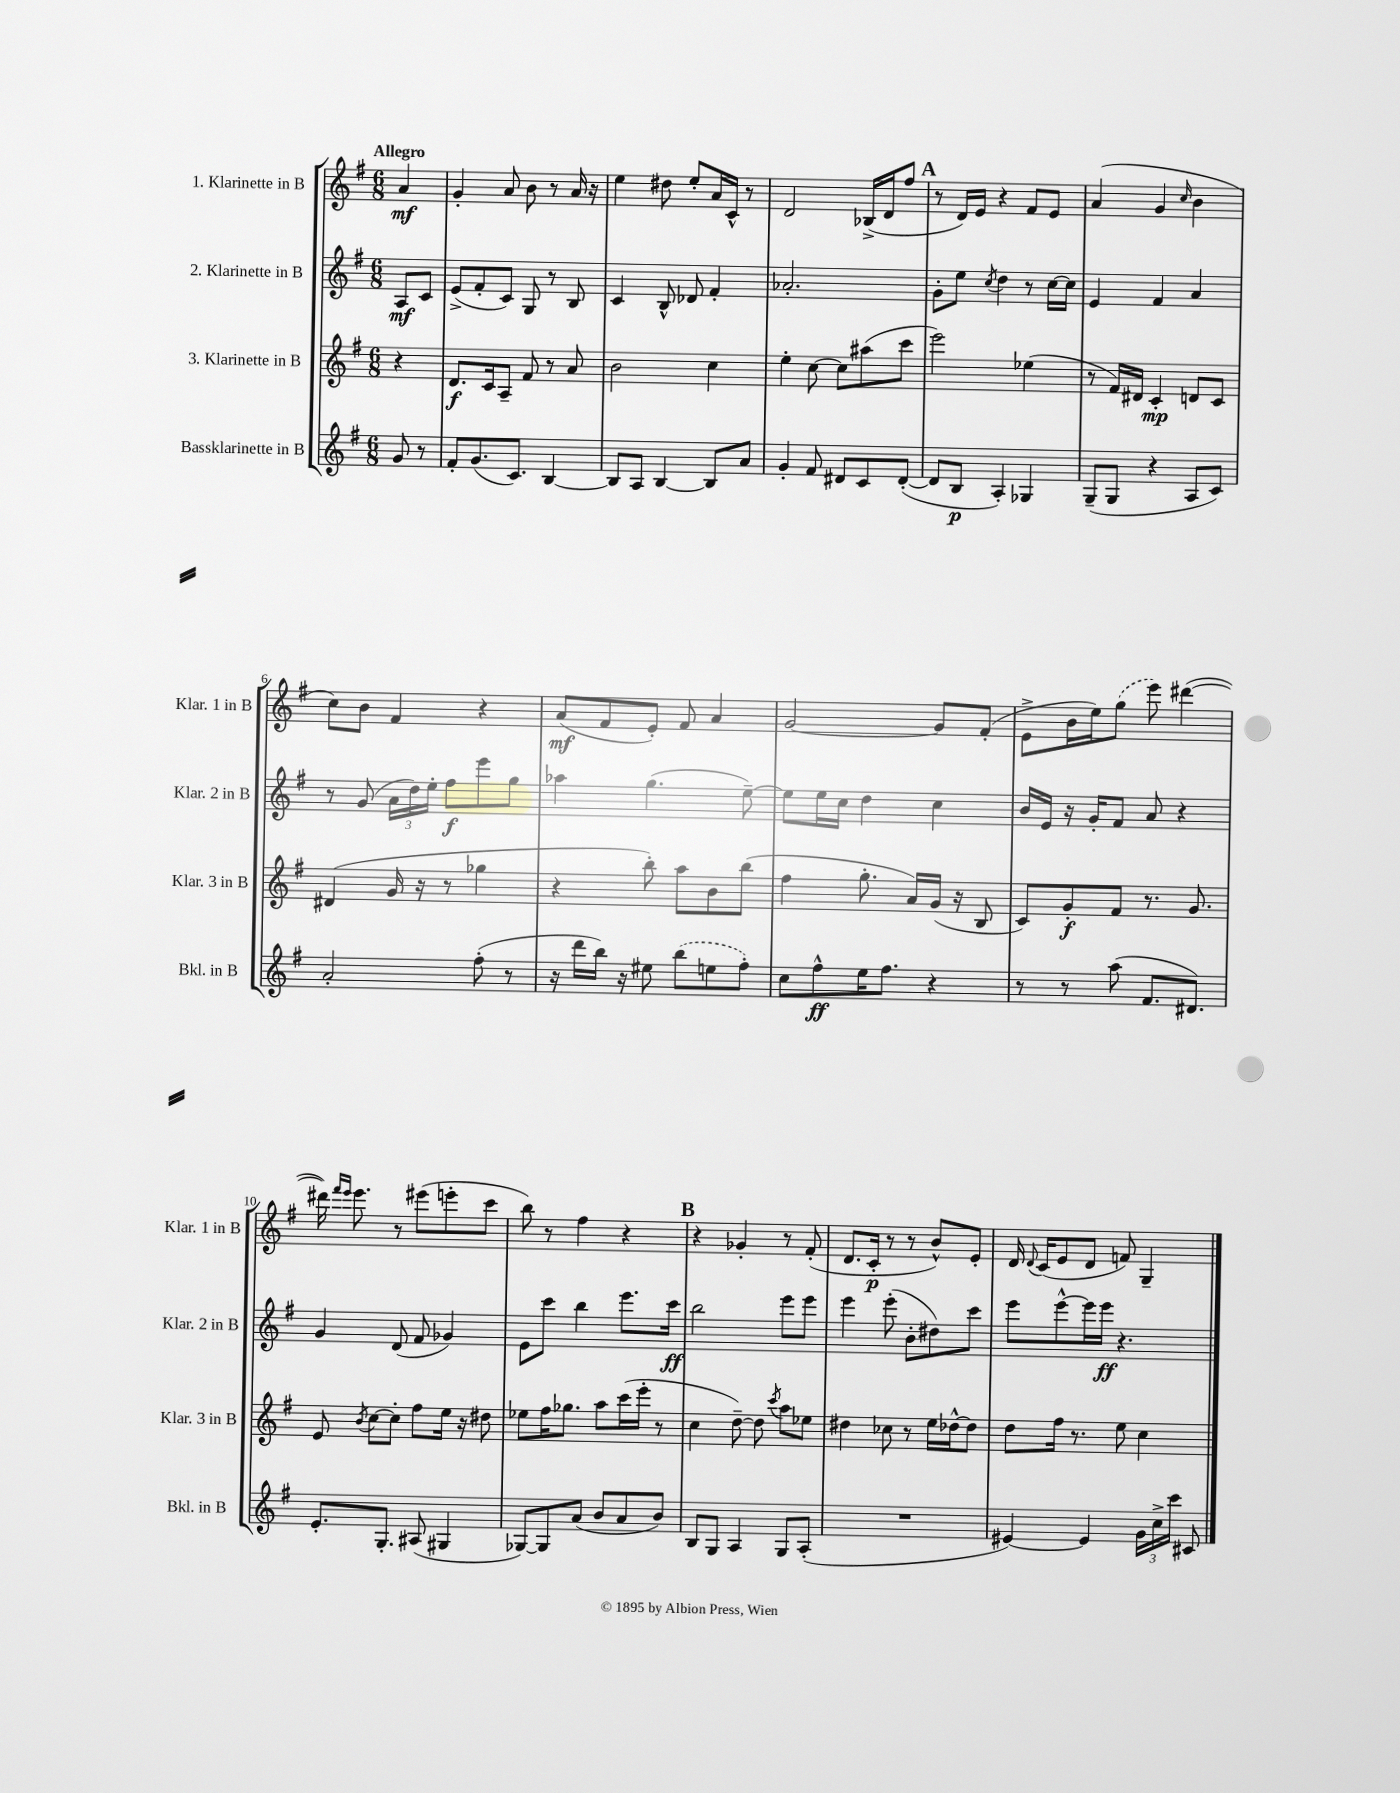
<<
\new StaffGroup <<
\new Staff = "s0" \with { instrumentName = "1. Klarinette in B" shortInstrumentName = "Klar. 1 in B" } {
    \clef treble \key g \major \numericTimeSignature \time 6/8 \partial 4 \tempo "Allegro"
    \autoBeamOff a'4\mf |
    g'4-. a'8 b'8 r8 a'16 r16 |
    e''4 dis''8 e''8[-. a'16 c'16]-^ r8 |
    d'2 bes16[->( d'16 fis''8] |
    \mark \markup { \bold "A" } r8 d'16[) e'16] r4 fis'8[ e'8] |
    a'4( g'4 \grace { c''16 } b'4 |
    c''8[) b'8] fis'4 r4 |
    a'8[\mf( fis'8 e'8]-.) fis'8 a'4 |
    g'2~ g'8[ fis'8]-.( |
    e'8[-> b'16 e''16) \once \slurDashed g''8]( e'''8) dis'''4~( |
    dis'''16) \grace { fis'''16[ e'''16] } e'''8. r8 eis'''8[( e'''8-. c'''8] |
    b''8) r8 fis''4 r4 |
    \mark \markup { \bold "B" } r4 ges'4-. r8 fis'8-.( |
    d'8.[ c'16]-.\p r8 r8 b'8[-^) e'8]-. |
    d'16 \appoggiatura { d'8 } c'16[( e'8 d'8] f'8) g4-- \bar "|." |
}
\new Staff = "s1" \with { instrumentName = "2. Klarinette in B" shortInstrumentName = "Klar. 2 in B" } {
    \clef treble \key g \major \numericTimeSignature \time 6/8 \partial 4
    \autoBeamOff a8[\mf c'8] |
    e'8[->( fis'8-. c'8]) g8 r8 b8 |
    c'4 b8-^ des'8 fis'4-. |
    aes'2.-. |
    \mark \markup { \bold "A" } g'8[-. e''8] \acciaccatura { c''8 } d''4 r8 c''16[~ c''16] |
    e'4 fis'4 a'4 |
    r8 g'8( \tuplet 3/2 { a'16[ d''16) e''16]-. } fis''8[\f e'''8 g''8] |
    aes''4 g''4.( e''8~--) |
    e''8[ e''16 c''16] d''4 c''4 |
    b'16[ e'16] r16 g'16[-. fis'8] a'8 r4 |
    g'4 d'8( fis'8 ges'4) |
    e'8[ c'''8] b''4 e'''8.[ c'''16]\ff |
    \mark \markup { \bold "B" } b''2 e'''8[ e'''8] |
    e'''4 e'''8-.( b'8[-. dis''8) c'''8] |
    e'''8[ e'''8~-^ e'''16 e'''16]\ff r4. \bar "|." |
}
\new Staff = "s2" \with { instrumentName = "3. Klarinette in B" shortInstrumentName = "Klar. 3 in B" } {
    \clef treble \key g \major \numericTimeSignature \time 6/8 \partial 4
    \autoBeamOff r4 |
    d'8.[\f c'16 a8]-- fis'8 r8 a'8 |
    b'2 c''4 |
    e''4-. c''8~ c''8[ ais''8( c'''8] |
    \mark \markup { \bold "A" } e'''2) ees''4( |
    r8 fis'16[) dis'16] c'4-.\mp d'8[ c'8] |
    dis'4( g'16 r16 r8 ges''4 |
    r4 b''8-.) a''8[ b'8 b''8]( |
    fis''4 g''8.-. a'16[) g'16]( r16 b8 |
    c'8[) g'8-.\f fis'8] r8. g'8. |
    e'8 \acciaccatura { b'8 } c''8[~ c''8]-. fis''8[ e''16] r16 dis''8 |
    ees''8[ fis''16 ges''8.] a''8[ c'''16( e'''16]-. r8 |
    \mark \markup { \bold "B" } c''4 d''8~--) d''8 \acciaccatura { c'''8 } a''8[ ees''8] |
    dis''4 ces''8 r8 e''16[ des''16~-^ des''8] |
    d''8[ fis''16] r8. e''8 c''4 \bar "|." |
}
\new Staff = "s3" \with { instrumentName = "Bassklarinette in B" shortInstrumentName = "Bkl. in B" } {
    \clef treble \key g \major \numericTimeSignature \time 6/8 \partial 4
    \autoBeamOff g'8 r8 |
    fis'8[-. g'8.( c'8.]) b4~ |
    b8[ a8] b4~ b8[ a'8] |
    g'4-. fis'8 dis'8[ c'8 dis'8]~-.( |
    \mark \markup { \bold "A" } dis'8[ b8]\p a4-.) ges4 |
    g8[--( g8] r4 a8[ c'8]) |
    a'2-. fis''8-.( r8 |
    r16 d'''16[ b''16]) r16 eis''8 \once \slurDashed b''8[( e''8 fis''8]-.) |
    c''8[ fis''8-^\ff e''16 fis''8.] r4 |
    r8 r8 a''8( fis'8.[ dis'8.]) |
    e'8.[-. g8.]-. ais8( gis4 |
    ges8[~) ges8 a'8]( b'8[ a'8 b'8]) |
    \mark \markup { \bold "B" } b8[ g8] a4 g8[ a8]-.( |
    R2. |
    eis'4~) eis'4 \tuplet 3/2 { g'16[ c''16-> c'''16] } cis'8 \bar "|." |
}
>>
>>
